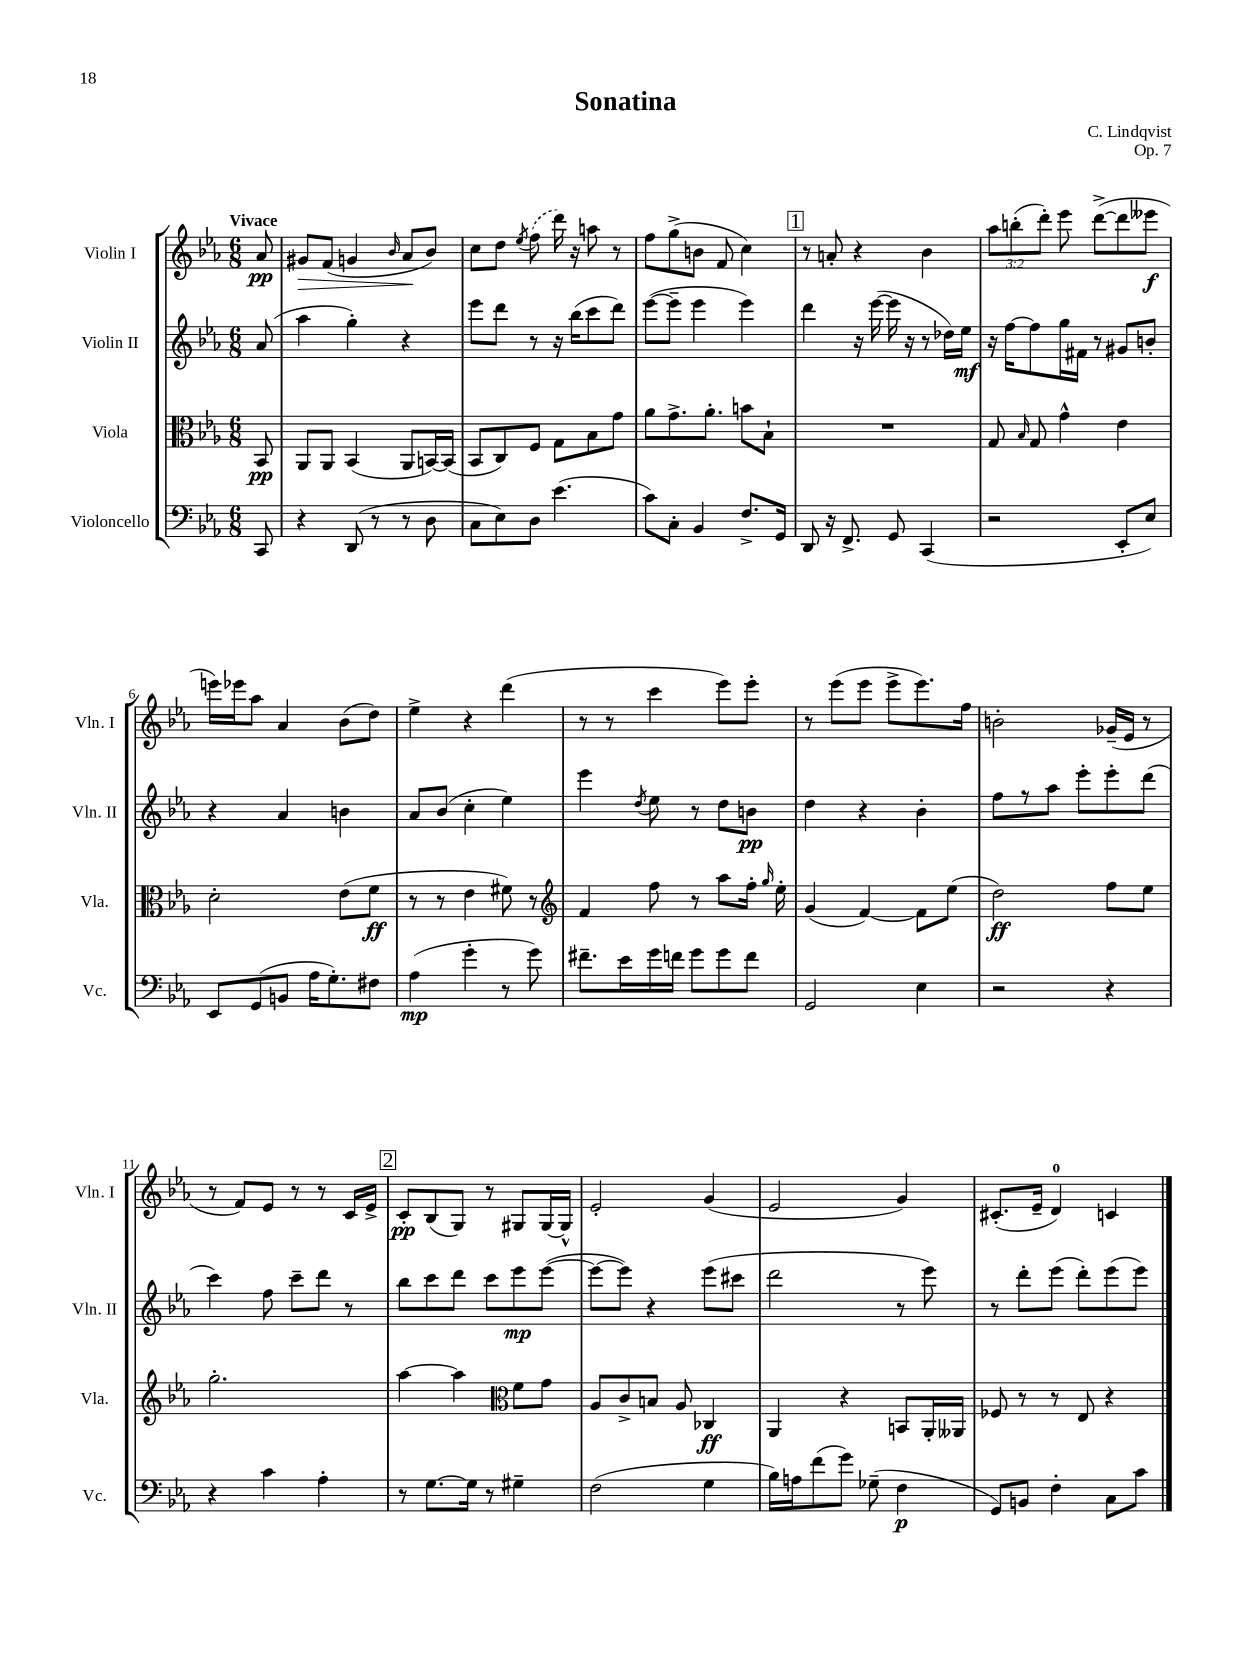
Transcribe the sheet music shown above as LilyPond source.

\header { title = "Sonatina" composer = "C. Lindqvist" opus = "Op. 7" }
<<
\new StaffGroup <<
\new Staff = "s0" \with { instrumentName = "Violin I" shortInstrumentName = "Vln. I" } {
    \clef treble \key ees \major \numericTimeSignature \time 6/8 \override Staff.TupletNumber.text = #tuplet-number::calc-fraction-text \partial 8 \tempo "Vivace"
    \autoBeamOff aes'8\pp |
    gis'8[\> f'8]( g'4 \grace { bes'16 } aes'8[\! bes'8]) |
    c''8[ d''8] \acciaccatura { ees''8 } \once \slurDashed f''8( d'''16) r16 a''8 r8 |
    f''8[ g''8->( b'8] f'8 c''4) |
    \mark \markup { \box "1" } r8 a'8-. r4 bes'4 |
    \tuplet 3/2 { aes''8[ b''8-.( d'''8]-.) } ees'''8 d'''8[~->( d'''8 eeses'''8]\f |
    e'''16[) ees'''16 aes''8] aes'4 bes'8[( d''8]) |
    ees''4-> r4 d'''4( |
    r8 r8 c'''4 ees'''8[) ees'''8]-. |
    r8 ees'''8[( ees'''8] ees'''8[-> ees'''8.) f''16] |
    b'2-. ges'16[--( ees'16] r8 |
    r8 f'8[) ees'8] r8 r8 c'16[ ees'16]-> |
    \mark \markup { \box "2" } c'8[-.\pp bes8( g8]) r8 gis8[ gis16~ gis16]-^ |
    ees'2-. g'4( |
    ees'2 g'4) |
    cis'8.[-.( ees'16]-- d'4-0) c'4 \bar "|." |
}
\new Staff = "s1" \with { instrumentName = "Violin II" shortInstrumentName = "Vln. II" } {
    \clef treble \key ees \major \numericTimeSignature \time 6/8 \partial 8
    \autoBeamOff aes'8( |
    aes''4 g''4-.) r4 |
    ees'''8[ d'''8] r8 r16 bes''16[( c'''8 d'''8]) |
    ees'''8[~( ees'''8]-- ees'''4 ees'''4) |
    \mark \markup { \box "1" } d'''4 r16 ees'''16~( ees'''16 r16 r8 des''16[) ees''16]\mf |
    r16 f''16[~ f''8 g''16 fis'16] r8 gis'8[ b'8]-. |
    r4 aes'4 b'4 |
    aes'8[ bes'8]( c''4-. ees''4) |
    ees'''4 \acciaccatura { d''8 } ees''8 r8 d''8[ b'8]\pp |
    d''4 r4 bes'4-. |
    f''8[ r8 aes''8] ees'''8[-. ees'''8-. d'''8]( |
    c'''4) f''8 c'''8[-- d'''8] r8 |
    \mark \markup { \box "2" } bes''8[ c'''8 d'''8] c'''8[ ees'''8\mp ees'''8]~( |
    ees'''8[~ ees'''8]) r4 ees'''8[( cis'''8] |
    d'''2 r8 ees'''8) |
    r8 d'''8[-. ees'''8]( d'''8[-.) ees'''8( ees'''8]) \bar "|." |
}
\new Staff = "s2" \with { instrumentName = "Viola" shortInstrumentName = "Vla." } {
    \clef alto \key ees \major \numericTimeSignature \time 6/8 \partial 8
    \autoBeamOff bes,8\pp |
    aes,8[ aes,8] bes,4( aes,8[ b,16~) b,16]( |
    bes,8[ c8) f8] g8[ bes8 g'8] |
    aes'8[ g'8.-> aes'8.]-. b'8[ bes8]-! |
    \mark \markup { \box "1" } R2. |
    g8 \grace { bes16 } g8 g'4-^ ees'4 |
    d'2-. ees'8[( f'8]\ff |
    r8 r8 ees'4 fis'8) r8 |
    \clef treble f'4 f''8 r8 aes''8[ f''16]-. \grace { g''16 } ees''16-. |
    g'4( f'4~) f'8[ ees''8]( |
    d''2\ff) f''8[ ees''8] |
    g''2.-. |
    \mark \markup { \box "2" } aes''4~ aes''4 \clef alto f'8[ g'8] |
    aes8[ c'8-> b8] aes8 ces4\ff |
    aes,4 r4 b,8[ aes,16-. aeses,16] |
    fes8 r8 r8 ees8 r4 \bar "|." |
}
\new Staff = "s3" \with { instrumentName = "Violoncello" shortInstrumentName = "Vc." } {
    \clef bass \key ees \major \numericTimeSignature \time 6/8 \partial 8
    \autoBeamOff c,8 |
    r4 d,8( r8 r8 d8 |
    c8[ ees8) d8] ees'4.( |
    c'8[) c8]-. bes,4 f8.[-> g,16] |
    \mark \markup { \box "1" } d,8 r16 f,8.-> g,8 c,4( |
    r2 ees,8[-. ees8]) |
    ees,8[ g,8( b,8] aes16[ g8.-.) fis8] |
    aes4\mp( g'4-. r8 g'8) |
    fis'8.[-- ees'16 g'16 f'16] g'8[ g'8 f'8] |
    g,2 ees4 |
    r2 r4 |
    r4 c'4 aes4-. |
    \mark \markup { \box "2" } r8 g8.[~ g16] r8 gis4-- |
    f2( g4 |
    bes16[) a16 f'8( g'8]) ges8--( f4\p |
    g,8[) b,8] f4-. c8[ c'8] \bar "|." |
}
>>
>>
